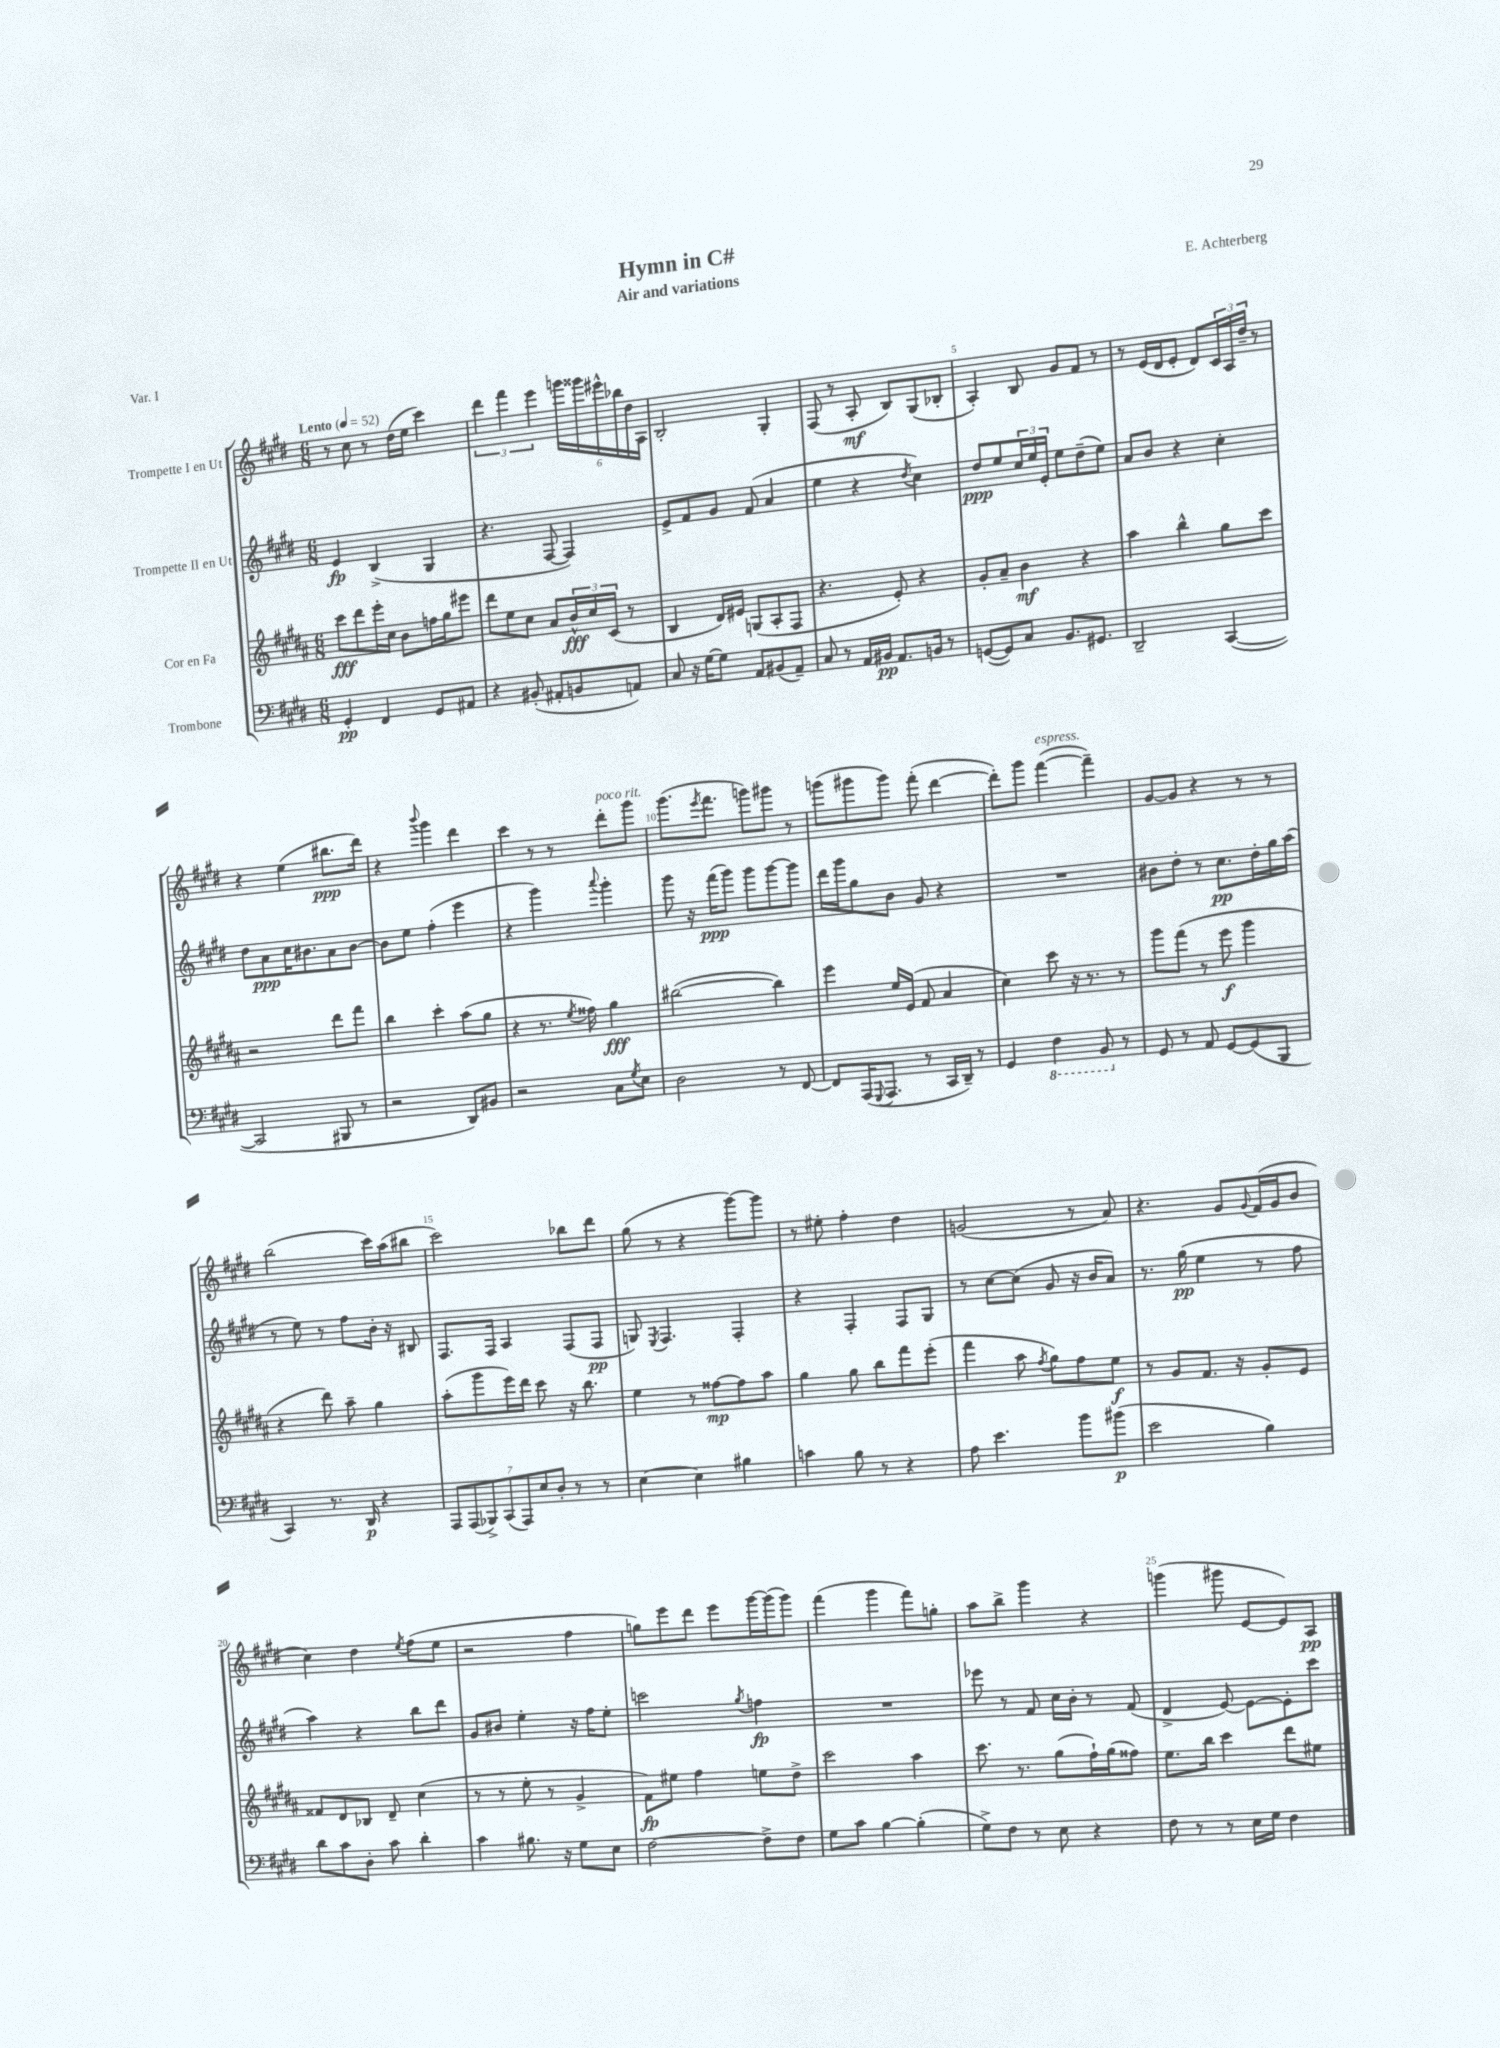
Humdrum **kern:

**kern	**kern	**kern	**kern
*staff4	*staff3	*staff2	*staff1
*clefF4	*clefG2	*clefG2	*clefG2
*k[f#c#g#d#]	*k[f#c#g#d#a#]	*k[f#c#g#d#]	*k[f#c#g#d#]
*M6/8	*M6/8	*M6/8	*M6/8
*MM52	*MM52	*MM52	*MM52
4GG#'/	8ccc#\L	4e/	8r
.	8ddd#\	.	8cc#\
4FF#/	16eee'\L	(4B^/	8r
.	16cc#\JJ	.	.
.	8b\L	.	(16dd#\LL
.	.	.	16ee\JJ
8GG#/L	16ff\L	4G#/	4ccc#\)
.	16gg#\J	.	.
8AA#/J	8eee#\J	.	.
=	=	=	=
4r	8ddd#\L	4.r	6ddd#\
.	8ee\	.	.
.	.	.	6fff#\
(8BB#'/	8cc#\J	.	.
.	.	.	6eee\
8AA#'/L	8a#/L	[8F#/	.
8BB/	24b^^/L	4F#/])	24ggg\LL
.	24cc#/	.	24ggg##\
.	(24c#/JJ	.	24eee#^^\
8AA/J)	8r	.	24bb-\
.	.	.	24dd#\
.	.	.	24A\JJ
=	=	=	=
8C#/	4B/	8e^/L	2B'/
16r	.	8f#/	.
[16G#\LK	.	.	.
8G#\]J	16d#/LL)	8g#/J	.
.	16e#/JJ	.	.
8AA/L	(8G/L	(8f#/	.
(8BB#/	8A#'/	4a/	4G#'/
8AA~/J)	8F#/J	.	.
=	=	=	=
8C#/	4.r	4ee\	(8F#/
8r	.	.	8r
16AA/LL	.	4r	8A'/
16BB#/JJ	.	.	.
8.AA/L	8e'/)	.	8B/L)
.	.	8qdd#/	.
.	4r	4cc#\)	(8G#/
16BB/Jk	.	.	.
8r	.	.	8B-'/J
=	=	=	=
([8GG/L	8g#'/L	8dd#/L	4A'/)
8GG/])	8a#~/J	8ee/	.
8C#/J	4b\	24cc#/L	8B/
.	.	24ee/	.
.	.	24e'/JJ	.
8.BB/L	.	8ee\L	8g#/L
.	4r	(8dd#~\	8f#/J
8.GG#/J	.	.	.
.	.	8ee\J)	8r
=	=	=	=
2DD#~/	4aa#\	8a/L	8r
.	.	8b/J	(16e/LL
.	.	.	16d#/J
.	4bb^^\	4r	8e'/J
.	.	.	8d#/L)
([4CC#/	8gg#\L	4cc#'\	24c#/L
.	.	.	24A/
.	.	.	24dd#~/JJ
.	8ccc#\J	.	8r
=	=	=	=
2CC#/]	2r	8dd#\L	4r
.	.	8a\	.
.	.	16cc#\K	(4ee\
.	.	8.b#\	.
8BBB#/	8ddd#\L	8a\	8.bb#\L
8r	8fff#\J	[8b#\J	.
.	.	.	16ddd#\Jk)
=	=	=	=
2r	4bb\	8b#\]L	4r
.	.	8ee\J	.
.	.	.	8qqbbb/
.	4ccc#'\	(4ff#'\	4ggg#\
8DD#/L)	(8aa#\L	4eee\	4ddd#\
8BB#/J	8gg#\J	.	.
=	=	=	=
2r	4r	4r	4ccc#\
.	8.r	4ggg#\)	8r
.	.	.	8r
.	8qee/	.	.
.	16ff##\)	.	.
.	.	8qqaaa/	.
8C#\L	4gg#\	4ggg#'\	8ddd#'\L
8qG#/	.	.	.
8E\J	.	.	8ggg#\J
=	=	=	=
2D#\	([2bb#\	8ggg#\	(8.ggg#\L
.	.	16r	.
.	.	.	8qeee/
.	.	(16fff#\LK	8.fff#\J
.	.	8ggg#\J)	.
.	.	8ggg#\L	8ggg\L)
8r	4bb#\])	[8ggg#\	8ggg#\J
[8FF#/	.	8ggg#\]J	8r
=	=	=	=
8FF#/]L	4eee\	16ddd#\LL	(8ggg\L
.	.	16ggg#\J	.
(16AAA/K	.	8gg#\	8ggg#\
8qqGGG#/	.	.	.
8.AAA/J	.	.	.
.	16ee/LL	8b\J	8ggg#\J)
.	(16e/JJ	.	.
8r	8f#/	8g#/	(8fff#'\
16CC#/LL	4a#/	4r	[4ddd#\
16DD#~/JJ)	.	.	.
8r	.	.	.
=	=	=	=
4GG#/	4cc#\)	2.r	8ddd#'\]L)
.	.	.	8ggg#\J
4FF#\	8ccc#\	.	([4fff#\
.	16r	.	.
.	8.r	.	.
8BBB/	.	.	4fff#~\])
8r	8r	.	.
=	=	=	=
8GG#/	8ggg#\L	8b#\L	[8g#/L
8r	(8fff#\J	8dd#'\J	8g#/]J
8AA/	8r	8r	4r
[8GG#/L	8eee\	8.cc#\L	.
(8GG#/]	4ggg#\	.	8r
.	.	16dd#'\L	.
8BBB/J	.	16gg#\	8r
.	.	(16aa\JJ	.
=	=	=	=
4CC#/)	4r	8r	(2bb\
.	.	8ee\)	.
8.r	8ddd#\)	8r	.
.	8aa#~\	8ff#\L	.
16DD#/	.	.	.
4r	4gg#\	16b'\Jk	16ccc#\LL)
.	.	16r	(16aa\J
.	.	8B#/	8bb#\J
=	=	=	=
14AAA/L	(8aa#'\L	8.F#/L	2ccc#\)
(14AAA/	.	.	.
.	8ggg#\	.	.
14BBB-^/)	.	.	.
.	.	16F#/Jk	.
(14CC#/	.	.	.
.	16eee\L)	4A/	.
14AAA/)	.	.	.
.	16ddd#\JJ	.	.
14E/	.	.	.
.	8ccc#\	.	.
14D#'/J	.	.	.
8r	16r	(8F#/L	8bb-\L
.	8.bb\	.	.
8r	.	8F#/J	8ddd#\J
=	=	=	=
[4E\	4ee\	8G/)	(8gg#\
.	.	8qE/	.
.	.	4.F#/	8r
4E\]	8r	.	4r
.	[8ff##\L	.	.
4B#\	8ff##\]	4F#'/	[8ggg#\L)
.	8aa#\J	.	8ggg#\]J
=	=	=	=
4c\	4gg#\	4r	8r
.	.	.	8ee#'\
8B\	8gg#\	4F#'/	4ff#'\
8r	8bb\L	.	.
4r	8fff#\	8F#/L	4dd#\
.	(8eee'\J	8G#/J	.
=	=	=	=
8A\	4fff#\	8r	(2g/
4.e\	.	[8cc#\L	.
.	8aa#\	(8cc#\]J	.
.	8qff#/	.	.
.	8gg#\L)	8g#/	.
8b\L	8ff#\	16r	8r
.	.	16b/LK	.
(8b#\J	8ee\J	8a/J)	8a/)
=	=	=	=
2e\	8r	8.r	4.r
.	8g#/L	.	.
.	.	(16gg#\	.
.	8.f#/J	4ee\	.
.	.	.	8g#/L
.	16r	.	.
.	.	.	8qqg#/
4B\)	8g#'/L	8r	(16f#/L
.	.	.	16g#/J
.	8e/J	8ff#\	8b/J
=	=	=	=
8d#\L	8f##/L	4aa\)	4cc#\)
8c#\	8d#/	.	.
8D#'\J	8B-/J	4r	4dd#\
8c#\	8d#~/	.	.
.	.	.	8qee/
4d#'\	(4cc#\	8bb\L	(8ff#\L
.	.	8ddd#\J	8ee\J
=	=	=	=
4c#\	8r	8g#/L	2r
.	8r	8b#/J	.
8.B#\	8ee'\	4ee'\	.
.	8r	.	.
16r	.	.	.
8G#\L	4g#^/	16r	4ff#\
.	.	16ff#\LK	.
8E\J	.	8ee'\J	.
=	=	=	=
[2F#\	8f#\L)	2ccc\	8gg\L)
.	8ee#\J	.	8eee\
.	4ff#\	.	8ddd#\J
.	.	.	8eee\L
.	.	8qgg#/	.
8F#^\]L	8ee\L	4ff\	[16ggg#\L
.	.	.	(16ggg#\]J
8F#\J	8dd#^\J	.	8ggg#\J)
=	=	=	=
8G#\L	2ccc#\	2.r	(4fff#\
8c#\J	.	.	.
[4B\	.	.	4ggg#\
(4B'\]	4aa#\	.	8fff#\L)
.	.	.	8gg'\J
=	=	=	=
8G#^\L)	8.ccc#\	8eee-\	8aa\L
8F#\J	.	8r	8bb^\J
.	8.r	.	.
8r	.	8f#/	4ggg#\
8E\	(8gg#\L	16cc#\LL	.
.	.	16b'\JJ	.
4r	16ff#`\L)	8r	4r
.	(16gg#\J	.	.
.	8ff##\J)	(8f#/	.
=	=	=	=
8F#\	8.ee\L	4d#^/	(4ggg\
8r	.	.	.
.	16bb\Jk	.	.
8r	4ccc#\	[8e/)	8ggg#\
16E\LL	.	8e\_L	[8e/L
16G#\JJ	.	.	.
4F#\	8ddd#\L	8e'\]	8e/])
.	8ee#\J	8ccc#\J	8A/J
==	==	==	==
*-	*-	*-	*-
